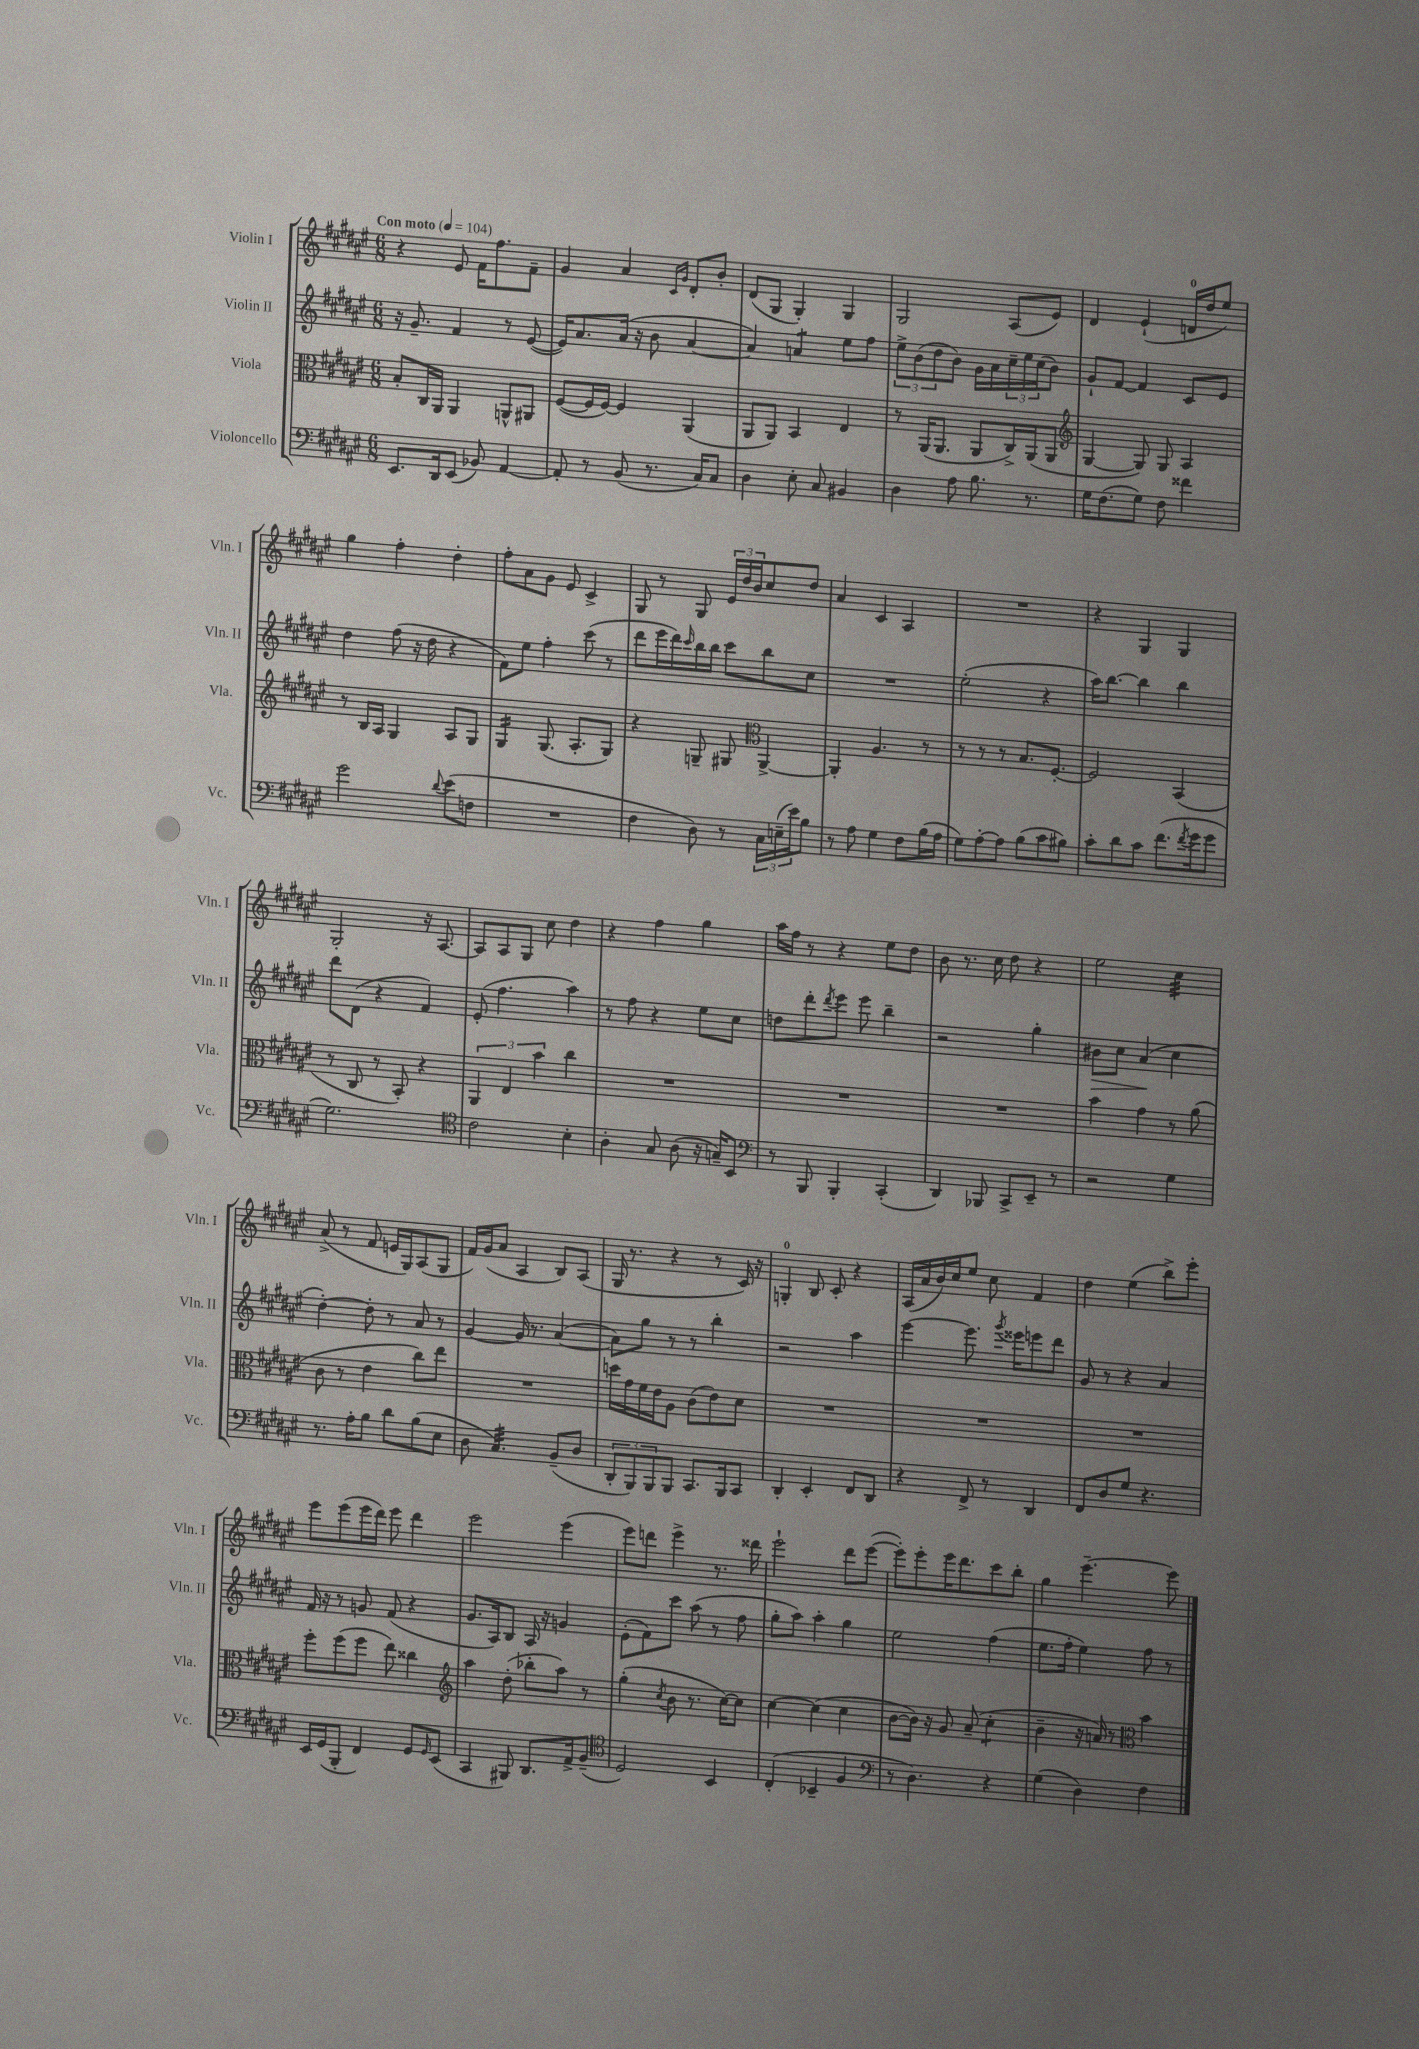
<<
\new StaffGroup <<
\new Staff = "s0" \with { instrumentName = "Violin I" shortInstrumentName = "Vln. I" } {
    \clef treble \key fis \major \numericTimeSignature \time 6/8 \tempo "Con moto" 4 = 104
    r4 eis'8 fis'16 fis''8. fis'8-- |
    gis'4 ais'4 \grace { cis'16 gis'16 } dis'8-. b'8-. |
    dis'8( gis8 gis4-.) gis4 |
    gis2 ais8( eis'8) |
    dis'4 eis'4-!( d'16-0 dis''16 eis''8) |
    gis''4 fis''4-. dis''4-. |
    fis''8-. ais'8 gis'8 eis'8 cis'4-> |
    gis8 r8 gis8 \tuplet 3/2 { eis'16 dis''16 b'16 } cis''8 dis''8 |
    ais'4 cis'4 ais4 |
    R2. |
    r4 gis4 gis4 |
    gis2-. r16 ais8.~ |
    ais8 ais8 gis8 cis''8 dis''4 |
    r4 fis''4 gis''4 |
    ais''16 fis''16 r8 r4 eis''8 dis''8 |
    b'8 r8. cis''16 dis''8 r4 |
    eis''2 cis''4:32 |
    ais'8->( r8 fis'8 e'16 gis16) ais8( gis8 |
    fis'16) gis'16( ais'8 ais4 b8) ais8( |
    gis16 r8. r4 r8 cis'16) r16 |
    g4-0-. b8 cis'8-. r4 |
    ais16( ais'16 b'16) cis''16 eis''8 cis''8 fis'4 |
    dis''4 eis''4( b''8->) eis'''8-. |
    eis'''8 eis'''8( eis'''16 dis'''16) eis'''8 dis'''4 |
    eis'''2 eis'''4( |
    eis'''8) d'''8 eis'''4-> r8. disis'''16 |
    eis'''2-! dis'''8 eis'''8~( |
    eis'''8-.) eis'''8-. eis'''16 dis'''8. cis'''8 b''8-. |
    gis''4 eis'''4.~-- eis'''8 \bar "|." |
}
\new Staff = "s1" \with { instrumentName = "Violin II" shortInstrumentName = "Vln. II" } {
    \clef treble \key fis \major \numericTimeSignature \time 6/8
    r16 gis'8.-- fis'4 r8 eis'8~( |
    eis'16) ais'8. ais'16( r16 b'8 ais'4~ |
    ais'4) a'4:8 eis''8 fis''8 |
    \tuplet 3/2 { eis''8-> b'8( dis''8 } b'8) gis'16 ais'16 \tuplet 3/2 { cis''16-- eis''16 cis''16( } b'8) |
    gis'8-! fis'8~ fis'4 cis'8 eis'8 |
    dis''4 fis''8( r16 dis''16 r4 |
    fis'8) eis''8 fis''4-. cis'''8( r8 |
    dis'''8 eis'''16 dis'''16) \grace { cis'''16 } b''16 b''16 cis'''8 b''8 cis''8 |
    R2. |
    eis''2-.( r4 |
    ais''16) b''8.~ b''4 b''4 |
    dis'''8 dis'8( r4 fis'4) |
    eis'8-.( fis''4. ais''4) |
    r8 fis''8 r4 eis''8 cis''8 |
    d''8 dis'''8-. \acciaccatura { dis'''8 } eis'''8 eis'''8 b''4-- |
    r2 gis''4-. |
    bis'8\> cis''8 ais'4\!( cis''4 |
    dis''4~-.) dis''8-. r8 ais'8 r8 |
    gis'4~ gis'16 r8. ais'4~( |
    ais'8) gis''8 r8 r8 b''4-. |
    r2 ais''4 |
    eis'''4~ eis'''8. \acciaccatura { gis'''8 } eisis'''16 e'''8 dis'''8 |
    gis'8 r8 r4 ais'4 |
    fis'16 r16 r8 g'8 fis'8( r4 |
    gis'8. ais16) b8 ais16 r16 g'4 |
    eis'8-.( fis'8) cis'''8 ais''8( r8 fis''8 |
    gis''8-. ais''8) ais''4-. gis''4 |
    eis''2 fis''4( |
    eis''8. fis''16-. eis''4) fis''8 r8 \bar "|." |
}
\new Staff = "s2" \with { instrumentName = "Viola" shortInstrumentName = "Vla." } {
    \clef alto \key fis \major \numericTimeSignature \time 6/8
    b8-. cis16 ais,16 ais,4 a,8-^ ais,8 |
    fis8~( fis16 fis16~) fis4 ais,4( |
    ais,8 ais,8) b,4 eis4 |
    r8 ais,16( ais,8. ais,8 cis16->) ais,16( ais,8 |
    \clef treble gis4~ gis8) gis8 ais4 |
    r8 b16 ais16 gis4 ais8 gis8 |
    gis4:16 gis8.( ais8.-. gis8) |
    r4 g8-- gis8 \clef alto ais,4~-> |
    ais,4-. ais4. r8 |
    r8 r8 r8 b8. fis8.~-. |
    fis2 b,4( |
    r8 cis8 r8 b,8-.) r4 |
    \tuplet 3/2 { ais,4 eis4 b'4 } cis''4 |
    R2. |
    R2. |
    R2. |
    b'4 gis'4 r8 ais'8( |
    cis'8 r8 eis'4 cis''8) eis''8 |
    R2. |
    d''16 gis'16 fis'16 eis'16 ais8 cis'8( eis'8) dis'8 |
    R2. |
    R2. |
    R2. |
    fis''8-. fis''8( fis''8 eis''8) cisis''4 |
    \clef treble ais''4 dis''8-.( bes''8-. ais''8) r8 |
    gis''4-.( \acciaccatura { cis''8 } b'8 r8. cis''16~) cis''8 |
    cis''4~ cis''4( cis''4 |
    b'8~ b'16) r16 gis'8 ais'8--( cis''4:8-. |
    b'4-- r16 a'16) r8 \clef alto b'4 \bar "|." |
}
\new Staff = "s3" \with { instrumentName = "Violoncello" shortInstrumentName = "Vc." } {
    \clef bass \key fis \major \numericTimeSignature \time 6/8
    eis,8. dis,16 eis,8( bes,8) ais,4~ |
    ais,8-. r8 b,8( r8. cis16) cis8 |
    dis4 eis8-. cis8 bis,4 |
    dis4 ais8 b8. r8. |
    gis16 fis8.( gis8) fis8 fisis'4 |
    gis'2 \appoggiatura { dis'8 } eis'8( f8 |
    R2. |
    fis4 dis8) r8 \tuplet 3/2 { cis16 e16--( eis'16) } b8 |
    r8 ais8 gis4 fis8 b16( ais16 |
    gis8) ais8~-. ais8 b8( cis'8 bis8) |
    cis'8-. dis'8 cis'8 fis'8.( \acciaccatura { fis'8 } gis'16 gis'8 |
    gis2.) |
    \clef tenor cis'2 b4-. |
    ais4-. gis8 ais8( r16 g16--) b,8 |
    \clef bass r8 b,,8 b,,4-. cis,4-.( |
    dis,4) bes,,8 cis,8-> eis,8-- r8 |
    r2 gis4 |
    r8. ais16-. b8 dis'8 b8( eis8 |
    dis8 cis4.:32) b,8--( dis8 |
    \tuplet 3/2 { dis,8-. b,,8) b,,8 } b,,8 cis,8. b,,16 cis,8 |
    dis,4-. eis,4-. fis,8 dis,8 |
    r4 fis,8-> r8 dis,4 |
    fis,8 dis8 gis8 r4. |
    eis,16 gis,16( b,,8-. fis,4) gis,8 \grace { gis,16 } eis,8( |
    cis,4 bis,,8) dis,8. ais,16-> b,8--( |
    \clef tenor dis2) b,4 |
    cis4-.( bes,4-- fis4 |
    \clef bass r8 dis4.) r4 |
    gis4( dis4) fis4 \bar "|." |
}
>>
>>
\layout { \context { \Score \remove "Bar_number_engraver" } }
